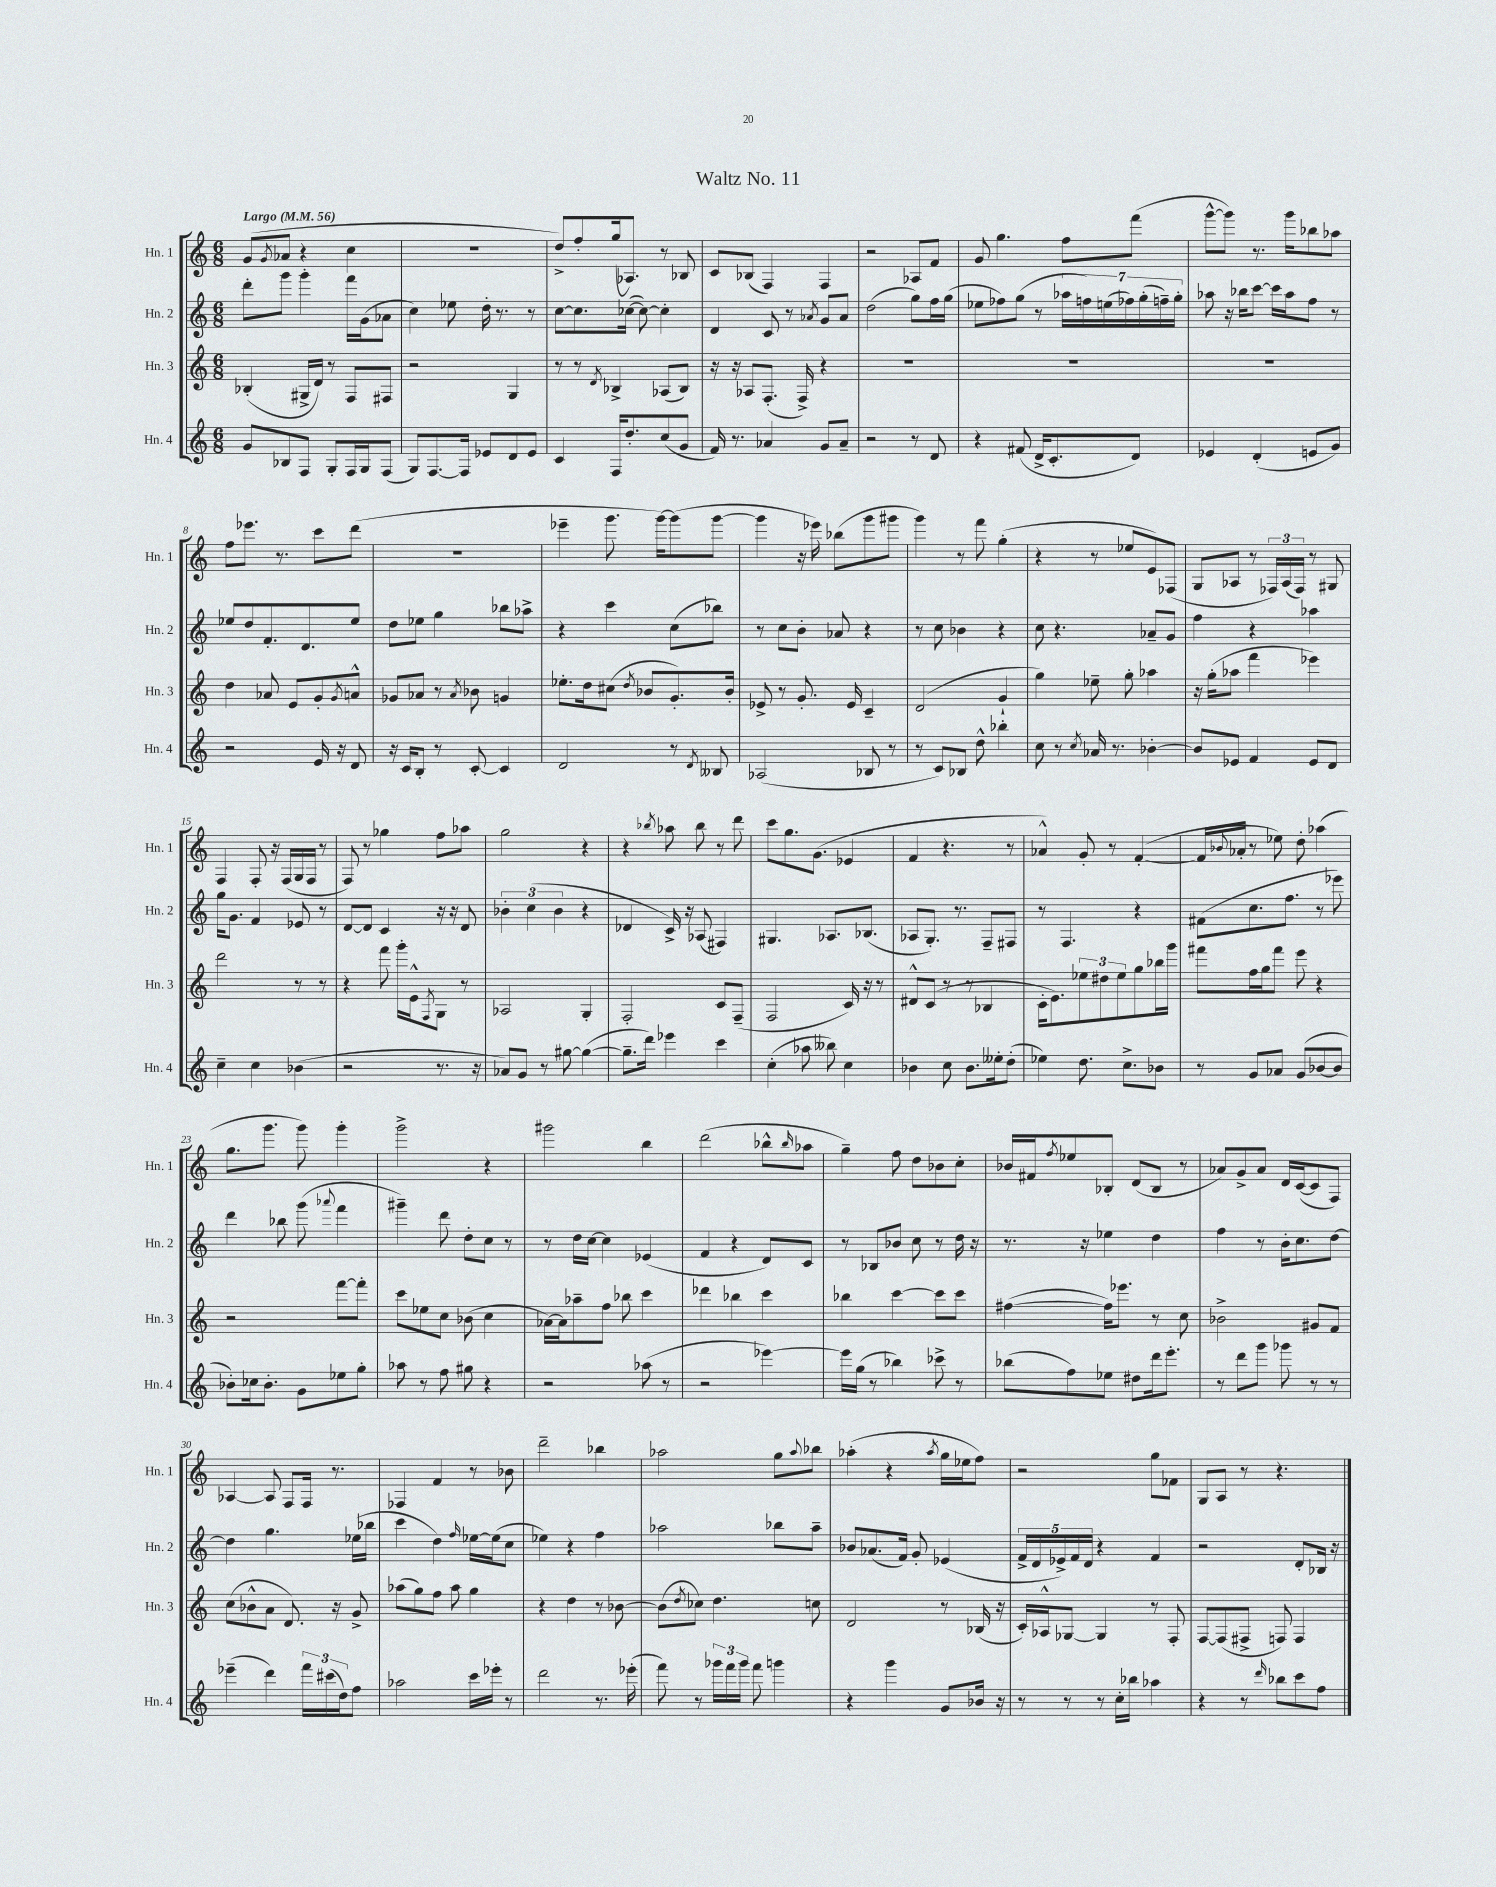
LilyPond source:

\header { title = "Waltz No. 11" }
<<
\new StaffGroup <<
\new Staff = "s0" \with { instrumentName = "Hn. 1" shortInstrumentName = "Hn. 1" } {
    \clef treble \key c \major \numericTimeSignature \time 6/8 \tempo "Largo" 4 = 56
    g'8( \acciaccatura { g'8 } aes'8 r4 c''4 |
    R2. |
    d''8->) f''8-. g''16( aes8.) r8 bes8 |
    c'8 bes8( f4) f4 |
    r2 aes8 f'8 |
    g'8 g''4. f''8 f'''8( |
    g'''8~-^ g'''8) r8. g'''16 bes''8 aes''8 |
    f''8 ees'''8. r8. c'''8 d'''8( |
    R2. |
    ees'''4-- g'''8. g'''16~) g'''8( g'''8~ |
    g'''4 r16 ees'''16) bes''8( g'''8 gis'''8 |
    g'''4) r8 f'''8 g''4-.( |
    r4 r8 ees''8 e'8) fes8( |
    g8 aes8 r8 \tuplet 3/2 { fes16) aes16( fes16) } r8 gis8 |
    f4 f8-. r16 f16( g16 f16 r8 |
    f8) r8 ges''4 f''8 aes''8 |
    g''2 r4 |
    r4 \acciaccatura { bes''8 } aes''8 bes''8 r8 d'''8 |
    c'''8 g''8. g'8.( ees'4 |
    f'4 r4. r8 |
    aes'4-^) g'8-. r8 f'4~-.( |
    f'16 \appoggiatura { bes'8 } aes'16-. r8 ees''8) d''8-. aes''4( |
    g''8. g'''8. g'''8) g'''4-. |
    g'''2-> r4 |
    gis'''2 b''4 |
    d'''2( bes''8-^ \grace { bes''16 } aes''8 |
    g''4--) f''8 d''8 bes'8 c''8-. |
    bes'16 fis'16 \acciaccatura { f''8 } ees''8 bes8-. d'8( bes8 r8 |
    aes'8) g'8-> aes'8 d'16 c'16~( c'8 f8) |
    aes4~ aes8 f8 f16 r8. |
    fes4 f'4 r8 bes'8 |
    d'''2-- bes''4 |
    aes''2 g''8 \appoggiatura { aes''8 } bes''8 |
    aes''4-.( r4 \acciaccatura { aes''8 } g''16 ees''16 f''8) |
    r2 g''8 fes'8 |
    g8 a8 r8 r4. \bar "|." |
}
\new Staff = "s1" \with { instrumentName = "Hn. 2" shortInstrumentName = "Hn. 2" } {
    \clef treble \key c \major \numericTimeSignature \time 6/8
    d'''8-. g'''8 g'''4-. f'''16 g'16( aes'8 |
    c''4) ees''8 d''16-. r8. r8 |
    c''8~ c''8. ces''16~( ces''8~) ces''4-. |
    d'4 c'8 r8 \acciaccatura { aes'8 } g'8 aes'8 |
    d''2( g''8) f''16 g''16( |
    ees''8 fes''8) g''8( r8 \tuplet 7/4 { aes''16 f''16) e''16( fes''16) g''16-.( f''16--) g''16-. } |
    aes''8 r16 bes''16 c'''8~ c'''16 aes''16 f''8 r8 |
    ees''8 d''8 f'8.-. d'8. ees''8 |
    d''8 ees''8 g''4 bes''8 aes''8-> |
    r4 c'''4 c''8( bes''8) |
    r8 c''8 b'8-. aes'8 r4 |
    r8 c''8 bes'4 r4 |
    c''8 r4. aes'8-- g'8 |
    f''4 r4 aes''4 |
    g''16 g'8. f'4 ees'8 r8 |
    d'8~ d'8 c'4 r16 r16 d'8 |
    \tuplet 3/2 { bes'4-. c''4( bes'4 } r4 |
    des'4 c'16->) r16 aes8( fis4) |
    gis4. aes8. bes8.( |
    aes8 g8.-.) r8. f8-- fis8 |
    r8 f4. r4 |
    fis'8( c''8. f''8. r8 ees'''8) |
    d'''4 bes''8 g'''8( \appoggiatura { aes'''8 } f'''4 |
    gis'''4--) d'''8 d''8-. c''8 r8 |
    r8 d''16 c''16~ c''4 ees'4( |
    f'4 r4 d'8) c'8 |
    r8 bes8 bes'8 c''8 r8 d''16 r16 |
    r8. r16 ees''4 d''4 |
    f''4 r8 b'16-. c''8. d''8~ |
    d''4 g''4. ees''16( bes''16 |
    c'''4 d''4) \grace { f''16 } ees''16~ ees''16( c''8 |
    ees''4) r4 f''4 |
    aes''2 bes''8 aes''8-- |
    bes'8 aes'8.( f'16) g'8-. ees'4( |
    \tuplet 5/4 { f'16-> d'16 ees'16->) f'16 d'16 } r4 f'4 |
    r2 d'8-. bes16 r16 \bar "|." |
}
\new Staff = "s2" \with { instrumentName = "Hn. 3" shortInstrumentName = "Hn. 3" } {
    \clef treble \key c \major \numericTimeSignature \time 6/8
    bes4-.( gis16-> d'16) r8 f8 fis8 |
    r2 g4 |
    r8 r8 \acciaccatura { d'8 } bes4-> aes8( bes8) |
    r16 r16 aes8 f8.-.( f16->) r4 |
    R2. |
    R2. |
    R2. |
    d''4 aes'8 e'8 g'8-. \acciaccatura { g'8 } a'8-^ |
    ges'8 aes'8 r8 \acciaccatura { aes'8 } bes'8 g'4 |
    ees''8.-. d''16 cis''8( \acciaccatura { d''8 } bes'8 g'8.-.) bes'16-. |
    ees'8-> r8 g'8.-. ees'16 c'4-- |
    d'2( g'4-! |
    g''4) ees''8-- g''8-. aes''4 |
    r16 g''16-.( aes''8 f'''4 ees'''4) |
    d'''2 r8 r8 |
    r4 f'''8 g'''16-. e'16-^ \acciaccatura { f8 } g8 r8 |
    aes2 g4-. |
    f2-. c'8 f8--( |
    f2 c'16) r16 r8 |
    dis'8-^ c'8( r8 r8 bes4 |
    c'16-. e'8.) \tuplet 3/2 { ees''8 dis''8 ees''8 } g''8 bes''16 g'''16 |
    fis'''8 f''16 g''16 fis'''8 e'''8 r4 |
    r2 f'''8~ f'''8-. |
    c'''8 ees''8 c''8 bes'8( c''4 |
    aes'16~) aes'16 aes''8-- f''8 bes''8 c'''4 |
    des'''4 bes''4 c'''4 |
    bes''4 c'''4~ c'''8 c'''8 |
    fis''4~( fis''16) ees'''8. r8 c''8 |
    bes'2-> gis'8 f'8 |
    c''8( bes'8-^ a'8 d'8.) r16 g'8-> |
    aes''8( g''8) f''8 aes''8 g''4 |
    r4 d''4 r8 bes'8~ |
    bes'8( \acciaccatura { d''8 } ces''8) d''4. c''8 |
    d'2 r8 bes16( r16 |
    c'16-.) aes16-^ ges8~ ges4 r8 f8-. |
    f8~ f8( fis8-> f8) f4 \bar "|." |
}
\new Staff = "s3" \with { instrumentName = "Hn. 4" shortInstrumentName = "Hn. 4" } {
    \clef treble \key c \major \numericTimeSignature \time 6/8
    g'8 bes8 f8 g8-. f16 g16 f8( |
    g8) f8.~ f16 ees'8 d'8 ees'8 |
    c'4 f16 d''8.-. c''8( g'8 |
    f'16) r8. aes'4 g'8 aes'8-- |
    r2 r8 d'8 |
    r4 fis'8( d'16-> c'8.-. d'8) |
    ees'4 d'4-.( e'8 g'8) |
    r2 e'16 r16 d'8 |
    r16 c'16 b8-. r8 c'8~-. c'4 |
    d'2 r8 \acciaccatura { d'8 } beses8 |
    aes2( bes8 r8 |
    r8 c'8) bes8 d''8-^ bes''4-. |
    c''8 r8 \acciaccatura { c''8 } aes'16 r8. bes'4~-. |
    bes'8 ees'8 f'4 ees'8 d'8 |
    c''4-- c''4 bes'4( |
    r2 r8. r16 |
    aes'8) g'8 r8 gis''8~ gis''4~( |
    gis''8.-- d'''16) ees'''4 c'''4 |
    c''4-.( aes''8 beses''8) c''4 |
    bes'4 c''8 bes'8. eeses''16-. d''8-.( |
    ees''4) d''8. c''8.-> bes'8 |
    r8 g'8 aes'8 g'8( bes'8~ bes'8 |
    bes'8-.) ces''16 bes'8.-. g'8 ees''8 g''8-. |
    aes''8 r8 f''8 gis''8 r4 |
    r2 aes''8( r8 |
    r2 ees'''4~) |
    ees'''16 g''16( r8 bes''4) ces'''8-> r8 |
    bes''8( f''8) ees''8 dis''8 d'''16 e'''8.-. |
    r8 d'''8 g'''8 ges'''8 r8 r8 |
    ees'''4--( d'''4) \tuplet 3/2 { f'''16 cis'''16( d''16) } f''8 |
    aes''2 c'''16 ees'''16-. r8 |
    d'''2 r8. ees'''16-.( |
    f'''8) r8 \tuplet 3/2 { ges'''16 f'''16 ges'''16 } f'''8 g'''4 |
    r4 g'''4 g'8 bes'16 r16 |
    r8 r8 r8 c''16-. bes''16 aes''4 |
    r4 r8 \grace { d'''16 } bes''8 c'''8 f''8 \bar "|." |
}
>>
>>
